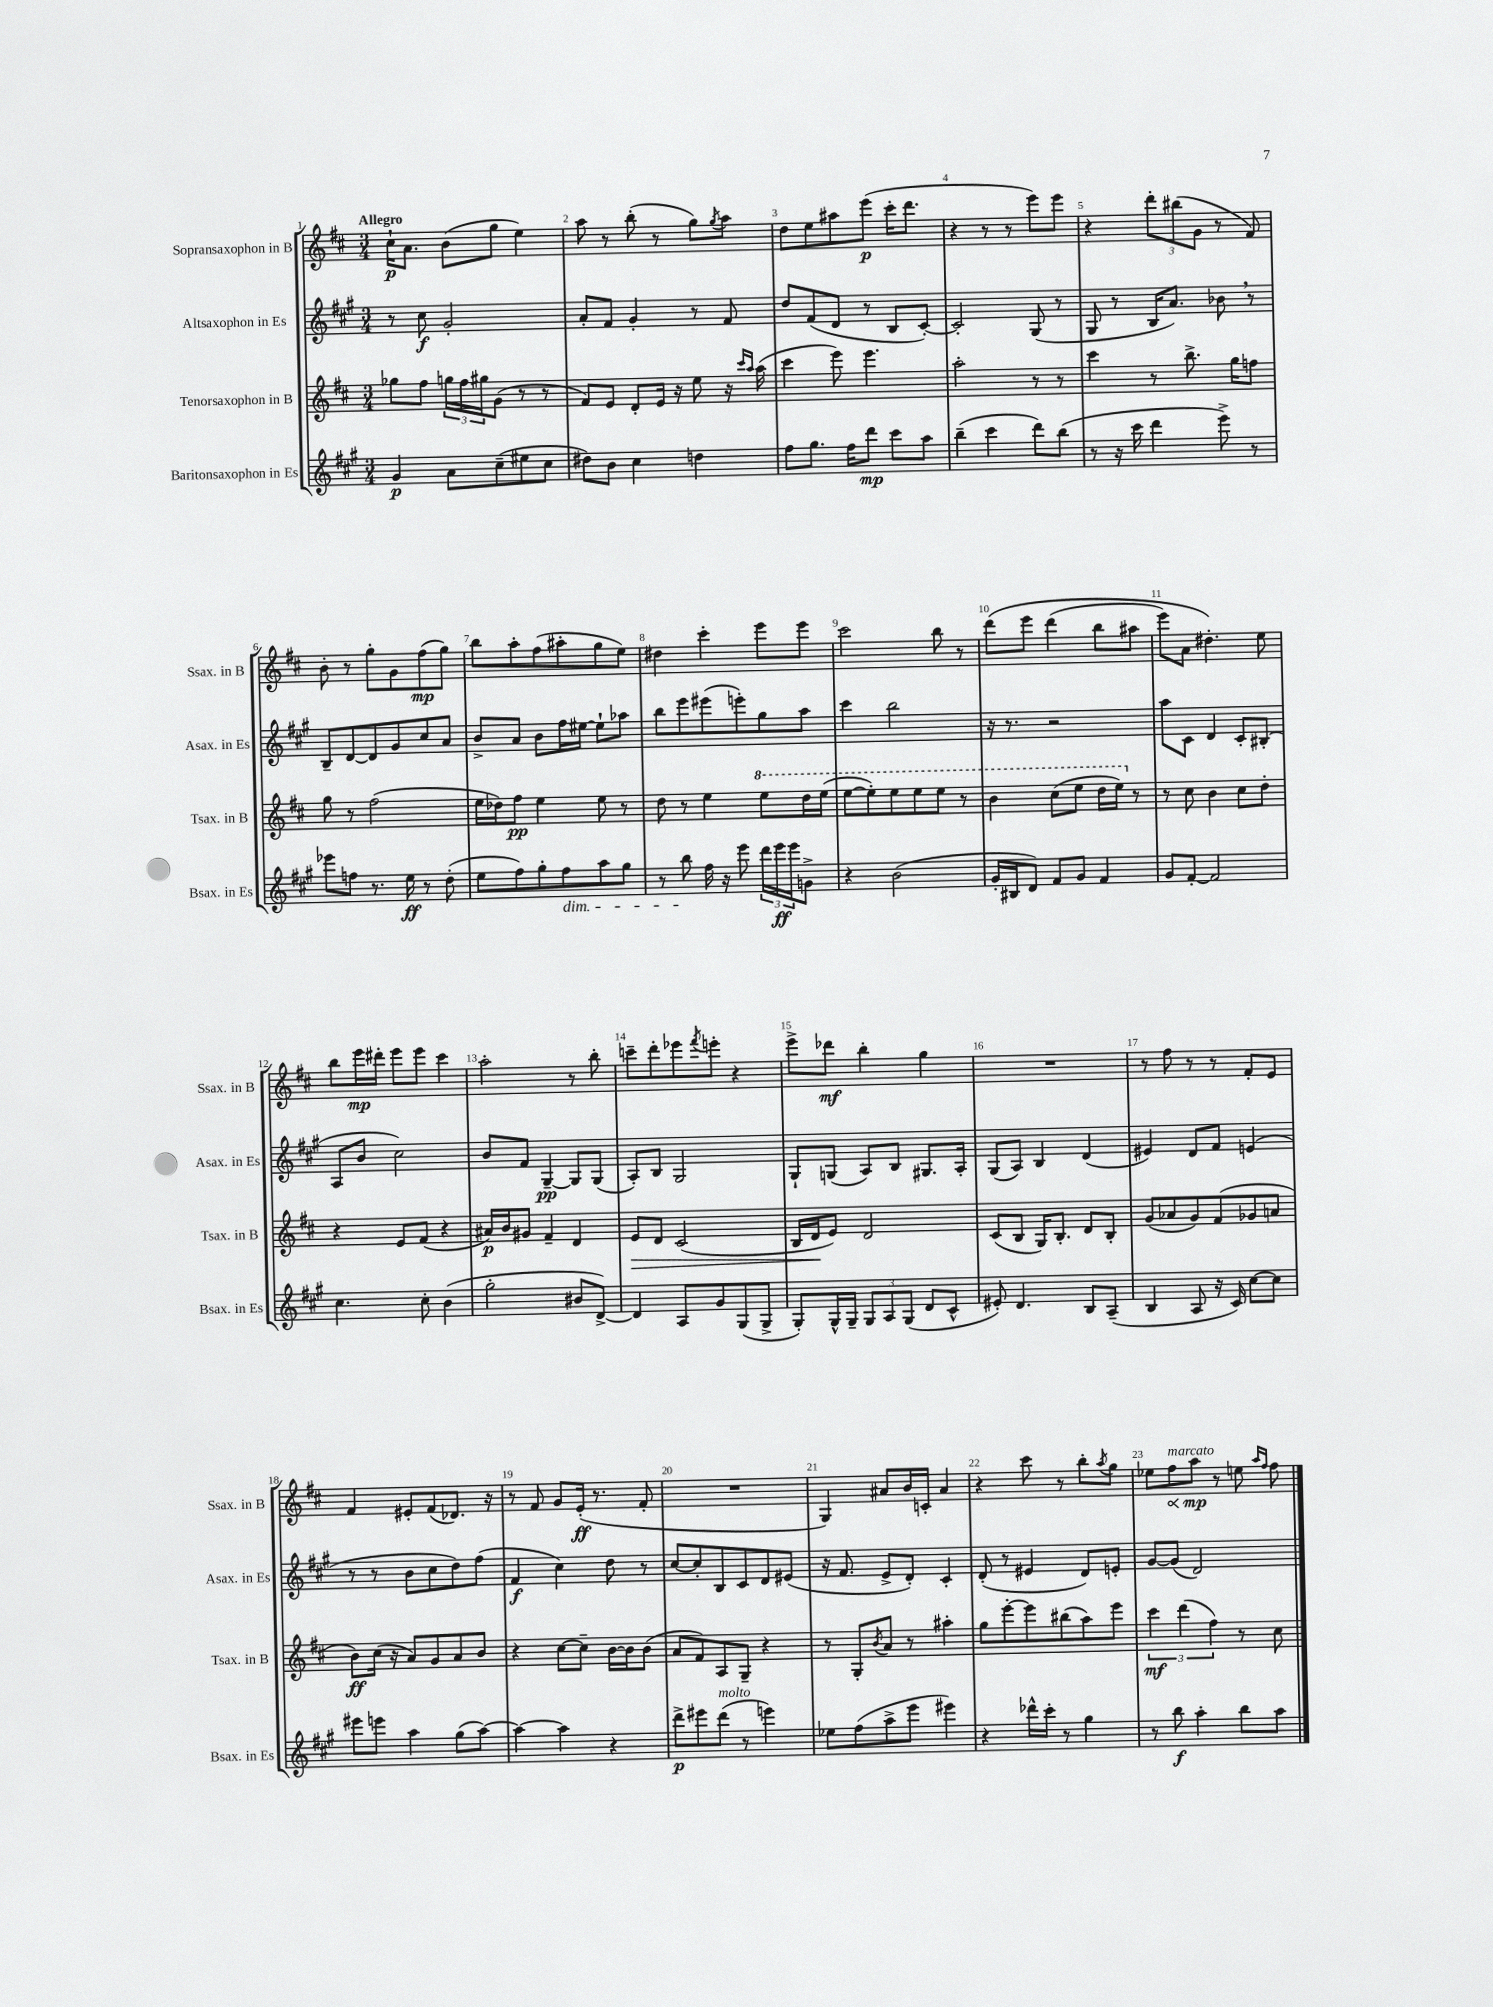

**kern	**kern	**kern	**kern
*staff4	*staff3	*staff2	*staff1
*clefG2	*clefG2	*clefG2	*clefG2
*k[f#c#g#]	*k[f#c#]	*k[f#c#g#]	*k[f#c#]
*M3/4	*M3/4	*M3/4	*M3/4
4g#/	8gg-\L	8r	16cc#`\LK
.	.	.	8.a\J
.	8ff#\J	8cc#\	.
8a\L	24gg\LL	2g#'/	(8b\L
.	24ff#\	.	.
.	24gg#\J	.	.
(8cc#~\	(8g\J	.	8gg\J
8ee#\	8r	.	4ee\)
8cc#\J	8r	.	.
=	=	=	=
8dd#\L)	8f#/L)	8a'/L	8aa\
8b\J	8e/J	8f#/J	8r
4cc#\	8d'/L	4g#'/	(8bb'\
.	16e/Jk	.	8r
.	16r	.	.
4dd\	8ee\	8r	8gg\L)
.	.	.	8qgg/
.	16r	8f#/	8aa\J
.	16qqccc#/LL	.	.
.	16qqaa/JJ	.	.
.	(16aa\	.	.
=	=	=	=
8ff#\L	4ccc#\	8dd/L	8dd\L
8.gg#\J	.	(8f#/	8ee\
.	8eee\)	8d/J	8aa#\
16ff#\LK	.	.	.
8ddd\J	4.eee\	8r	(8eee\J
8ccc#\L	.	8B/L	16ccc#'\LK
.	.	.	8.ddd\J
8aa\J	.	[8c#'/J)	.
=	=	=	=
(4bb~\	2aa'\	2c#'/]	4r
4ccc#\	.	.	8r
.	.	.	8r
8ddd\L)	8r	(8G#/	8eee\L)
(8bb\J	8r	8r	8eee\J
=	=	=	=
8r	4ccc#\	8G#/	4r
16r	.	8r	.
16ccc#\	.	.	.
4ddd\	8r	16B/LK	12ddd'\L
.	.	8.a/J)	.
.	.	.	(12bb#\
.	8.bb^\	.	.
.	.	.	12g\J
8eee^\)	.	8b-\	8r
.	16gg\LK	.	.
8r	8ff\J	8r	8f#/)
=	=	=	=
8eee-\L	8gg\	8B~/L	8b'\
8ff\J	8r	[8d/	8r
8.r	(2ff#\	8d/]	8gg'\L
.	.	8g#/	8g\
16ee\	.	.	.
8r	.	8cc#/	(8ff#\
(8dd'\	.	8a/J	8gg\J)
=	=	=	=
8ee\L	16ee\LL	8b^/L	8bb\L
.	16dd-\J)	.	.
8ff#\)	8ff#\J	8a/J	8aa'\
8gg#'\	4ee\	8b\L	(8ff#\
8ff#\	.	16ff#\L	8aa#'\
.	.	[16ee#\JJ	.
8aa\	8ee\	8ee#`\]L	8gg\
8gg#\J	8r	8aa-\J	8ee\J)
=	=	=	=
8r	8dd\	8bb\L	4dd#\
8bb\	8r	8eee\	.
16ff#\	4ee\	(8eee#\	4ccc#'\
16r	.	.	.
8eee\	.	8eee'\)	.
24ddd\LL	8eee\L	8gg#\	8eee\L
24eee\	.	.	.
24eee\J	.	.	.
8g^\J	16ddd\L	8aa\J	8eee\J
.	(16eee\JJ	.	.
=	=	=	=
4r	[8eee\L	4ccc#\	2ccc#\
.	8eee'\])	.	.
(2b\	8eee\	2bb\	.
.	8eee\	.	.
.	8eee\J	.	8bb\
.	8r	.	8r
=	=	=	=
16g#'/LL	4bb\	16r	&(8ddd\L
16B#/J	.	8.r	.
8d/J)	.	.	8eee\J
8f#/L	(8ccc#\L	2r	(4ddd\
8g#/J	8eee\J	.	.
4f#/	16ddd\LL	.	8bb\L
.	16eee\JJ)	.	.
.	8r	.	8aa#\J
=	=	=	=
8g#/L	8r	8aa\L	8eee\L)
[8f#'/J	8cc#\	8c#\J	8a\J
2f#/]	4b\	4d/	4.dd#'\&)
.	8cc#\L	8c#'/L	.
.	8dd'\J	(8B#'/J	8ee\
=	=	=	=
4.cc#\	4r	8A/L	8bb\L
.	.	8b/J	16eee\L
.	.	.	16ddd#'\JJ
.	8e/L	2cc#\)	8eee\L
8cc#'\	(8f#/J	.	8eee\J
(4b\	4r	.	4ccc#\
=	=	=	=
2gg#'\	16a#/LL)	8b/L	2aa'\
.	16b/J	.	.
.	8g#/J	8f#/J	.
.	4f#~/	[4G#~/	.
8b#/L	4d/	8G#/]L	8r
[8d^/J)	.	(8G#/J	8bb'\
=	=	=	=
4d/]	8e/L	8A'/L)	8ccc~\L
.	8d/J	8B/J	8ddd'\
8A/L	(2c#/	2G#/	8eee-\
.	.	.	8qfff#/
8g#/	.	.	8eee'\J
(8G#/	.	.	4r
8G#^/J	.	.	.
=	=	=	=
8G#'/L)	16B/LL	8G#`/L	8eee^\L
.	16d/J	.	.
16G#^^/L	8e/J)	(8G/J	8ddd-\J
16G#~/JJ	.	.	.
12G#/L	2d/	8A/L)	4bb'\
12A/	.	.	.
.	.	8B/J	.
(12G#/J	.	.	.
8d/L	.	8.G#/L	4gg\
8c#^^/J	.	.	.
.	.	16A'/Jk	.
=	=	=	=
8e#'/)	(8c#/L	(8G#/L	2.r
4.d/	8B/J	8A/J)	.
.	16G/LK)	4B/	.
.	8.B'/J	.	.
8B/L	8d/L	(4d/	.
(8A~/J	8B'/J	.	.
=	=	=	=
4B/	(8g/L	4e#/)	8r
.	8a-/	.	8ff#\
8A/	8g/)	8d/L	8r
16r	(8f#/	8f#/J	8r
16c#/)	.	.	.
[8cc#\L	8g-/	(4e/	8f#'/L
8cc#\]J	8a/J	.	8e/J
=	=	=	=
8eee#\L	8b\L)	8r	4f#/
8eee\J	(16cc#\Jk	8r	.
.	16r	.	.
4aa\	8a/L)	8b\L	8e#'/L
.	8g/	8cc#\	(8f#/
(8gg#\L	8a/	8dd\)	8.d-/J)
[8aa\J)	8b/J	(8ff#\J	.
.	.	.	16r
=	=	=	=
4aa\_	4r	4f#/	8r
.	.	.	8f#/
4aa\]	[8cc#\L	4cc#\)	8g/L
.	8cc#~\]J	.	(16e'/Jk
.	.	.	8.r
4r	[16b\LL	8dd\	.
.	16b\]J	.	.
.	(8b\J	8r	8f#'/
=	=	=	=
8ddd^\L	8a/L	[8cc#/L	2.r
8eee#\	8f#/)	8cc#'/]	.
(8ddd\J	8A/	8B/	.
8r	8G~/J	8c#/	.
4eee\)	4r	8d/	.
.	.	(8e#/J	.
=	=	=	=
8ee-\L	8r	16r	4G/)
.	.	8.f#/	.
(8ff#\	8G'/L	.	.
.	8qb/	.	.
8aa^\	8a/J	8e^/L	8a#/L
8eee\J	8r	8d'/J)	16b/L
.	.	.	16c'/JJ
4eee#\)	4aa#'\	4c#'/	4a#/
=	=	=	=
4r	8gg\L	(8d'/	4r
.	[8eee'\	8r	.
16ddd-^^\LL	8eee\]	4e#/	8ccc#\
16ccc#'\JJ	.	.	.
8r	(8bb#\	.	8r
4gg#\	8aa\)	8d/L)	8bb'\L
.	.	.	8qaa/
.	8eee\J	8e'/J	8gg\J
=	=	=	=
8r	6ccc#\	[8g#/L	8ee-\L
8bb\	.	(8g#/]J	8ff#\
.	(6ddd\	.	.
4aa'\	.	2d/)	8aa\J
.	6ff#\)	.	.
.	.	.	8r
8bb\L	8r	.	8ee\
.	.	.	16qqaa/LL
.	.	.	16qqff#/JJ
8aa\J	8cc#\	.	8ff#\
==	==	==	==
*-	*-	*-	*-
